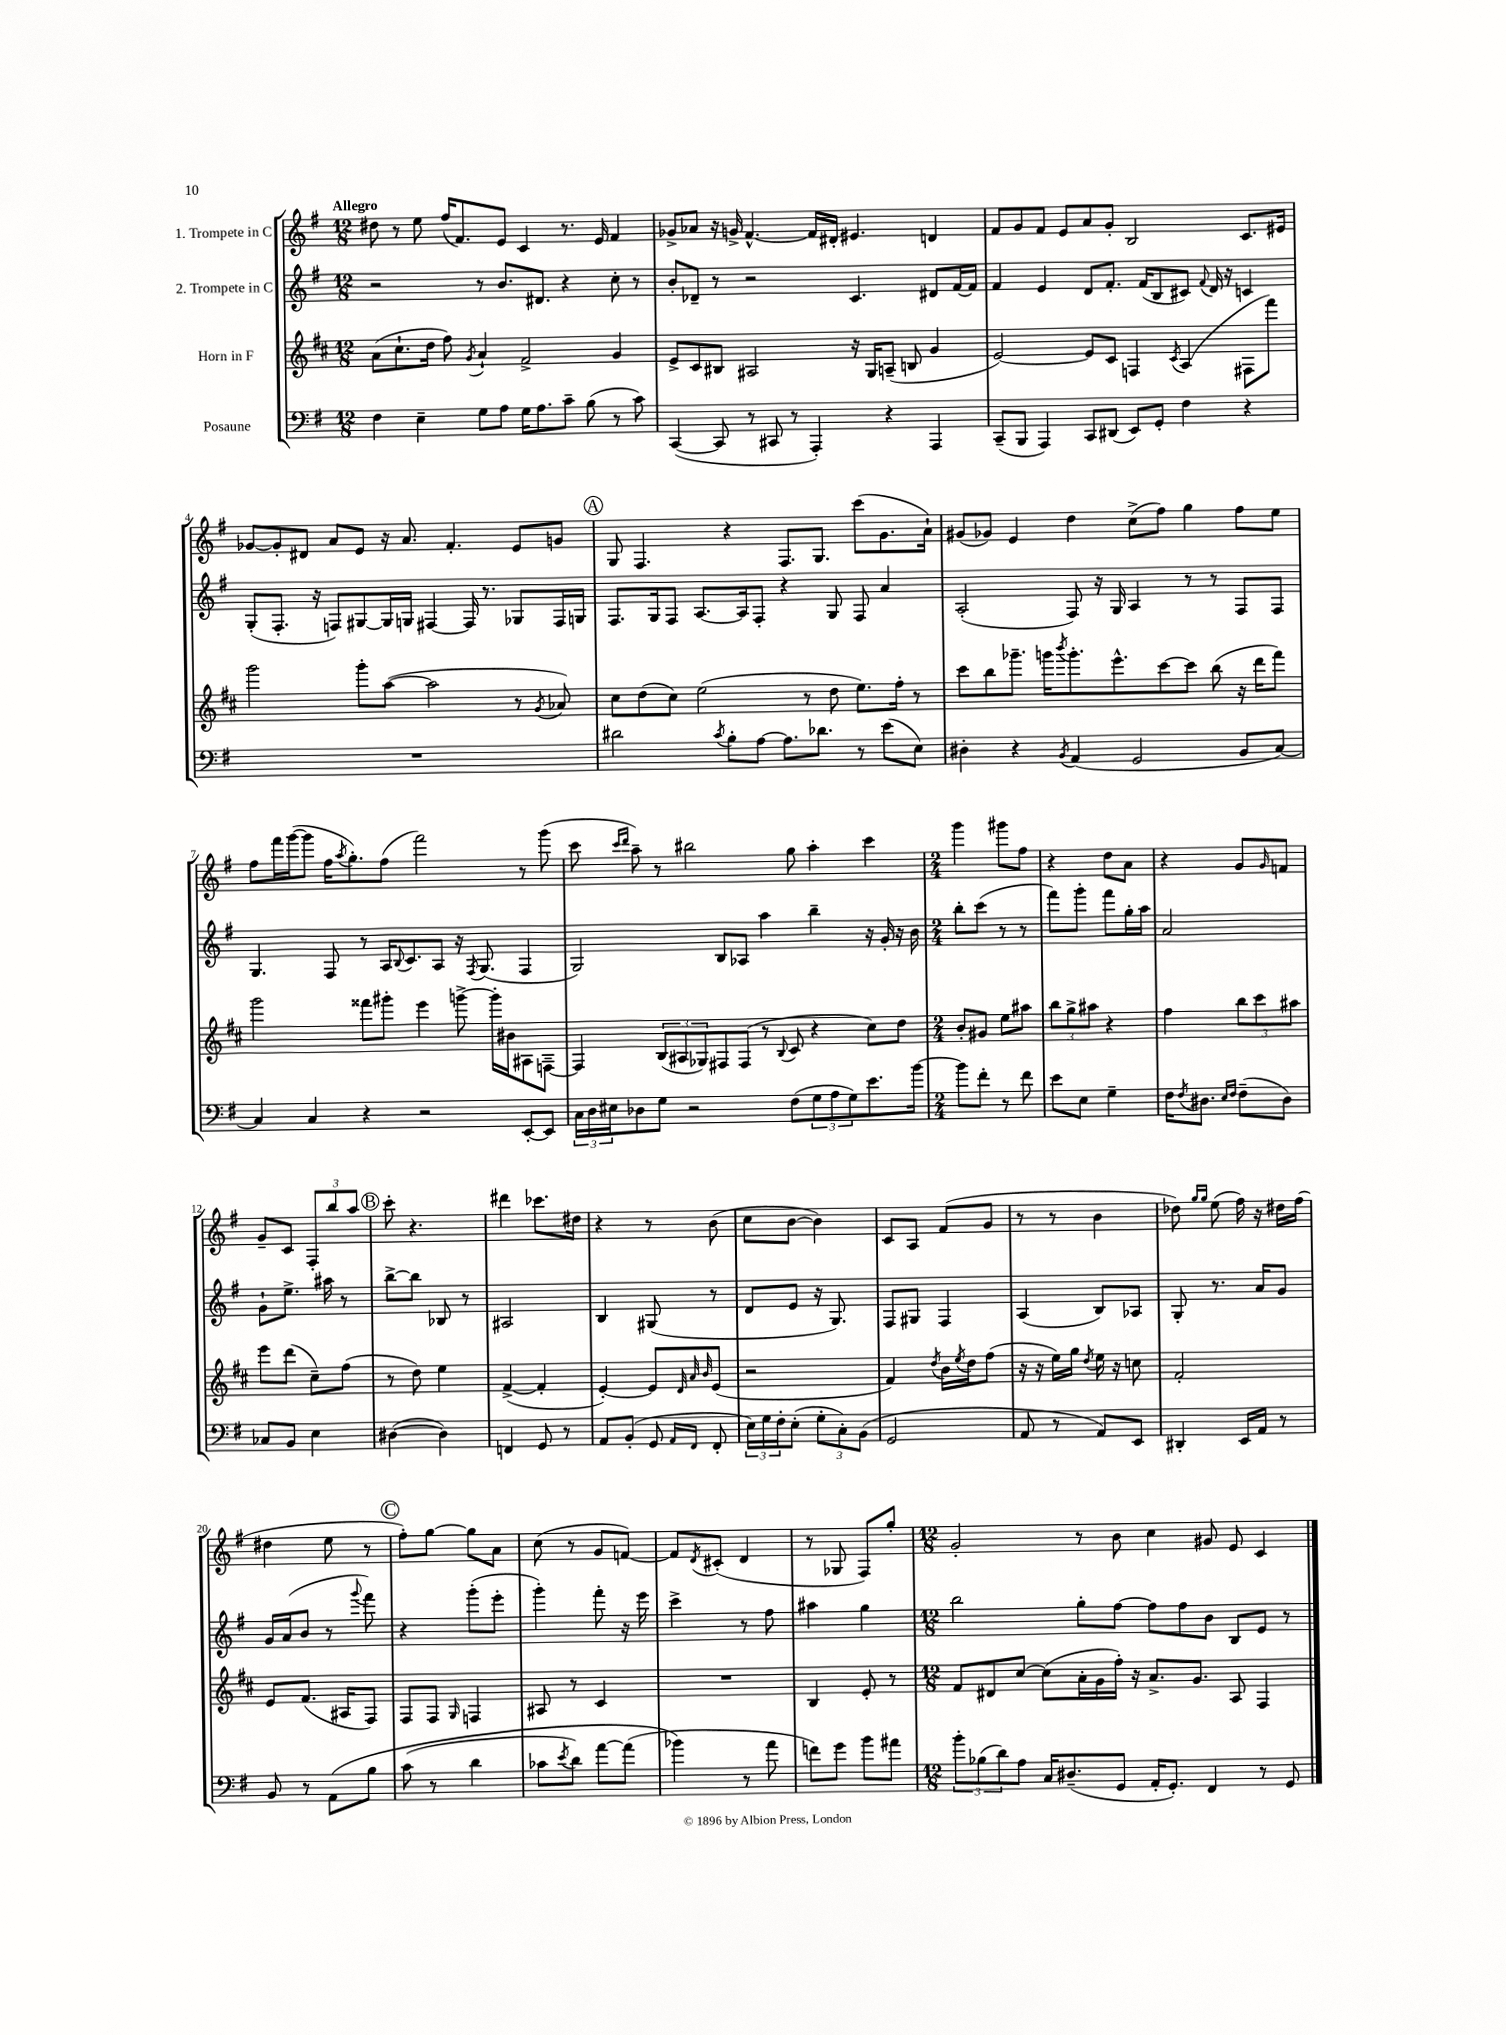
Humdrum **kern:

**kern	**kern	**kern	**kern
*staff4	*staff3	*staff2	*staff1
*clefF4	*clefG2	*clefG2	*clefG2
*k[f#]	*k[f#c#]	*k[f#]	*k[f#]
*M12/8	*M12/8	*M12/8	*M12/8
4F#	(8a	2r	8dd#
.	8.cc#`	.	8r
4E~	.	.	8ee
.	16dd	.	.
.	8ff#)	.	(16ff#
.	.	.	8.f#)
.	8qg	.	.
8G	4a`	8r	.
8A	.	8.b	8e
16G	2f#^	.	4c
8.A	.	8.d#	.
8c~	.	4r	8.r
(8B	.	.	.
.	.	.	16e
8r	4g	8cc'	4f#
8c)	.	8r	.
=	=	=	=
([4CC	8e^	8b'	8g-^
.	8c#	8d-~	8a-
8CC]	8B#	8r	16r
.	.	.	16g^
8r	2A#	2r	[4.f#^^
8CC#	.	.	.
8r	.	.	.
4AAA')	.	.	16f#]
.	.	.	16d#'
.	16r	4.c	4.e#
.	16G	.	.
4r	(8A~	.	.
.	8B	.	.
4AAA	4g	8d#	4d
.	.	[16f#	.
.	.	16f#]	.
=	=	=	=
(8CC~	[2e)	4f#	8f#
8BBB	.	.	8g
4AAA)	.	4e	8f#
.	.	.	8e
8CC	8e]	8d	8a
(8DD#	8c#	8.f#'	8g'
8EE)	4F	.	2B
.	.	(16f#	.
8GG'	.	8B	.
.	8qc#	.	.
4F#	(4A	8c#)	.
.	.	8qqf#	.
.	.	16d	.
.	.	16r	.
4r	8F#	4c	8.c
.	8fff#)	.	.
.	.	.	16e#
=	=	=	=
1.r	2ggg	(8G'	[8g-
.	.	8.F#'	8g-']
.	.	.	8d#
.	.	16r	.
.	.	8F)	8a
.	8ggg'	[8G#	8e
.	([8aa	16G#]	16r
.	.	16G	8.a
.	2aa]	[4F#	.
.	.	.	4.f#'
.	.	16F#]	.
.	.	8.r	.
.	8r	8G-	8e
.	8qg	.	.
.	8a-)	16F#	8g
.	.	16G	.
=	=	=	=
2d#	8cc#	8.F#	8G
.	(8dd	.	4.F#
.	.	16G	.
.	8cc#)	8F#	.
.	(2ee	[8.A	.
8qc	.	.	.
8B'	.	.	4r
.	.	16A]	.
[8A	.	8F#'	.
8.A]	.	4r	8.F#
.	8r	.	.
8.d-	.	.	8.G
.	8dd	8G	.
8r	8.ee)	8F#	(8ccc
(8e	.	4a	8.g
.	16ff#'	.	.
8E)	8r	.	.
.	.	.	16a`)
=	=	=	=
4D#'	8ccc#	(2A'	(8g#
.	8bb	.	8g-)
4r	8.ggg-~	.	4e
.	16ggg	.	.
8qBB	8qbbb	.	.
(4AA	8.ggg'	8F#)	4dd
.	.	16r	.
.	8.eee^^	16G	.
2GG	.	4A	(8cc^
.	[8ccc#	.	8ff#)
.	8ccc#]	8r	4gg
.	(8bb	8r	.
8BB	16r	8F#	8ff#
.	16ddd	.	.
[8C)	8fff#)	8F#	8ee
=	=	=	=
4C]	2ggg	4.G	8ff#
.	.	.	16fff#
.	.	.	([16ggg
4C	.	.	8ggg]
.	.	8F#	16ff#
.	.	.	8qaa
.	.	.	8.gg')
4r	8fff##	8r	.
.	8ggg#'	16A	(8ff#
.	.	8qqB	.
.	.	8.c	.
2r	4eee	.	2fff#)
.	.	8A	.
.	[8ggg^	16r	.
.	.	8qF#	.
.	.	(8.G	.
.	16ggg']	.	.
.	16b#	.	.
[8EE'	8A#	4F#	8r
8EE]	[8F~	.	(8ggg
=	=	=	=
24C	4F]	2G)	8ccc
24D	.	.	.
24E#	.	.	.
.	.	.	16qqccc
.	.	.	16qqddd
8D-	.	.	8aa~)
8G	(12B	.	8r
.	12A#	.	.
2r	.	.	2bb#
.	12G-)	.	.
.	8F#	8B	.
.	(8F#	8A-	.
.	8r	4aa	.
.	8qqB	.	.
(8F#	8c#	.	8gg
12G	4r	4bb~	4aa'
12A	.	.	.
12G)	.	.	.
8.e	8cc#)	16r	4ccc
.	.	16g'	.
.	8dd	16r	.
[16b	.	16b	.
=	=	=	=
*M2/4	*M2/4	*M2/4	*M2/4
8b]	8b'	8bb'	4ggg
8f#'	8g#	(8ccc	.
8r	8ee	8r	8ggg#
8f#	8aa#	8r	8ff#
=	=	=	=
8e	12bb	8fff#)	4r
.	12gg^	.	.
8E	.	8ggg'	.
.	12aa#	.	.
4G~	4r	8fff#	8dd
.	.	16gg'	8a
.	.	16aa	.
=	=	=	=
16F#	4ff#	2a	4r
8qF#	.	.	.
8.D#	.	.	.
16qqE	.	.	.
16qqF#	.	.	.
(8F#~	12bb	.	8g
.	12ccc#	.	.
.	.	.	16qqg
8D#)	.	.	8f
.	12aa#	.	.
=	=	=	=
8C-	8eee	8g`	8g~
8BB	(8ddd	8.ee^	8c
4E	8cc#~)	.	12F#'
.	.	16aa#	.
.	.	.	12bb
.	(8ff#	8r	.
.	.	.	12aa
=	=	=	=
([4D#	8r	[8bb^	8ccc'
.	8dd)	8bb]	4.r
4D#])	4ee	8B-	.
.	.	8r	.
=	=	=	=
4FF	([4f#^	2A#	4ddd#
8GG	4f#']	.	8.ccc-
8r	.	.	.
.	.	.	16dd#
=	=	=	=
8AA	[4e')	4B	4r
(8BB'	.	.	.
8GG	8e]	(8G#	8r
.	32qqd	.	.
16qqAA	32qqa	.	.
16qqFF#	32qqb	.	.
8FF#'	(8e	8r	(8b
=	=	=	=
24E)	2r	8d	8cc
24G	.	.	.
24F#'	.	.	.
(8E'	.	8e	[8b
12G'	.	16r	4b])
.	.	8.G)	.
12C')	.	.	.
(12BB	.	.	.
=	=	=	=
2GG	4f#)	8F#	8c
.	.	8G#	8A
.	8qdd	.	.
.	16b	4F#	(8f#
.	8qee	.	.
.	16dd	.	.
.	(8ff#	.	8g
=	=	=	=
8AA	16r	(4A	8r
.	16r	.	.
8r	16ee)	.	8r
.	16gg	.	.
.	8qdd	.	.
8AA)	16ee	8B)	4b
.	16r	.	.
8EE	8cc	8A-	.
=	=	=	=
4DD#'	2f#'	8G'	8dd-)
.	.	.	16qqgg
.	.	.	16qqgg
.	.	8.r	(8ee
16EE	.	.	16ff#)
16AA	.	16a	16r
8r	.	8g	16dd#
.	.	.	(16ff#
=	=	=	=
8BB	8e	16g	4dd#
.	.	(16a	.
8r	(8.f#	8b	.
&(8AA	.	8r	8ee
.	16A#	.	.
.	.	8qqggg	.
8B	8F#)	8fff#)	8r
=	=	=	=
(8c	8F#	4r	8ff#')
8r	8F#	.	[8gg
.	16qqG	.	.
4d	4F	(8ggg'	8gg]
.	.	8eee'	8a
=	=	=	=
8c-	8A#	4ggg')	(8cc
8qe	.	.	.
8d)	8r	.	8r
[8a	4c#	8fff#'	8g
(8a]	.	16r	[8f)
.	.	16eee	.
=	=	=	=
4b-&)	2r	4ccc^	8f]
.	.	.	8qd
.	.	.	(8c#'
8r	.	8r	4d
8a	.	8ff#	.
=	=	=	=
8f)	4B	4aa#	8r
8g	.	.	8G-
8b	8e'	4gg	8F#)
8a#	8r	.	8gg'
=	=	=	=
*M12/8	*M12/8	*M12/8	*M12/8
12b'	8f#	2bb	2g'
(12B-	.	.	.
.	8d#	.	.
12d)	.	.	.
8A	[8cc#	.	.
16C	(8cc#]	.	.
(8.D#~	.	.	.
.	16a'	8gg'	8r
.	16g	.	.
8GG	16ff#')	[8ff#	8b
.	16r	.	.
16AA'	8.a^	8ff#]	4cc
8.GG')	.	.	.
.	.	8ff#	.
.	8.g	.	.
4FF#	.	8b	8g#
.	8A	8B	8e
8r	4F#	8e	4c
8GG	.	8r	.
==	==	==	==
*-	*-	*-	*-
